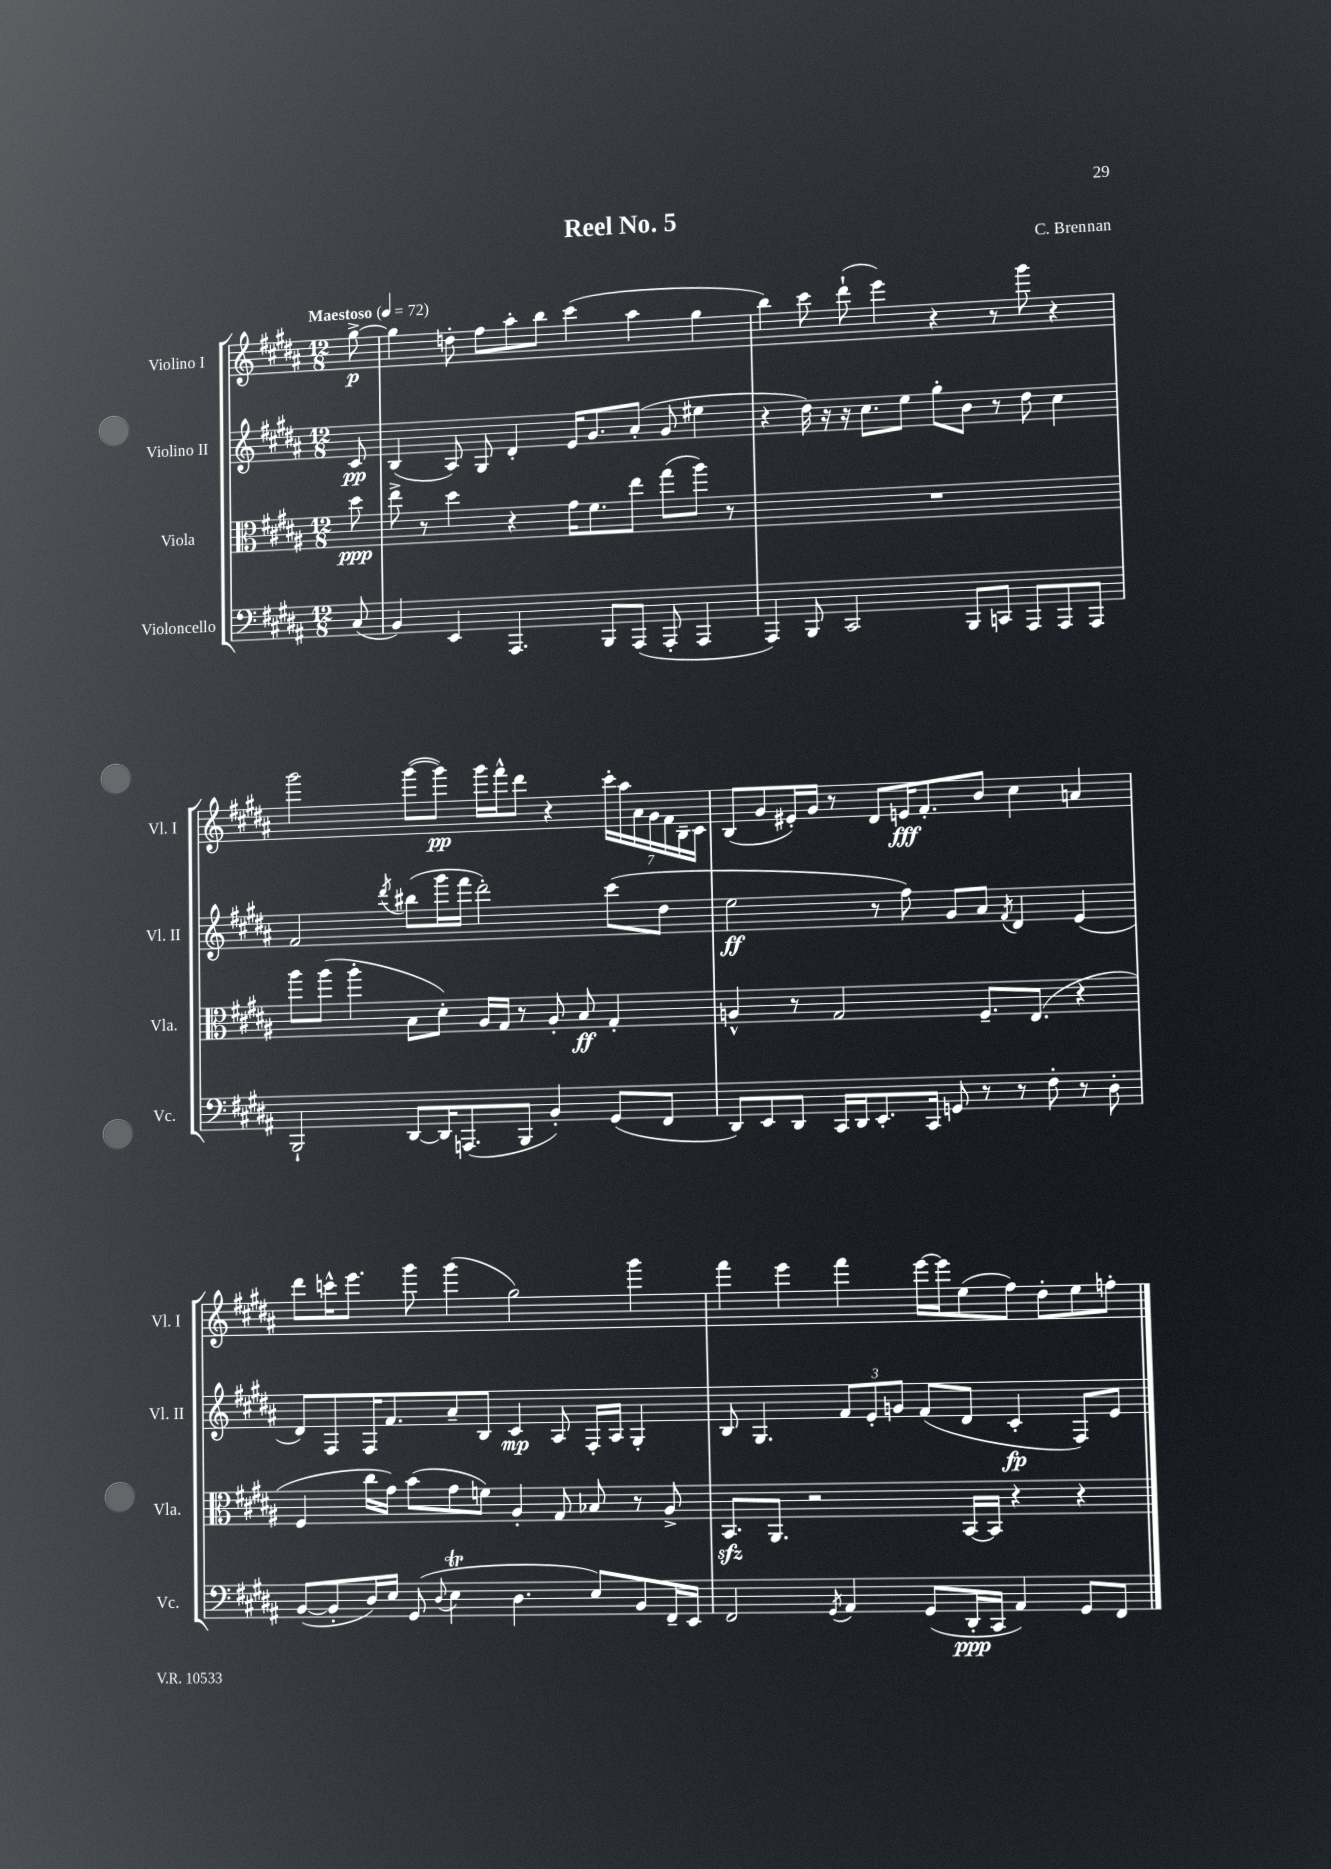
\header { title = "Reel No. 5" composer = "C. Brennan" }
<<
\new StaffGroup <<
\new Staff = "s0" \with { instrumentName = "Violino I" shortInstrumentName = "Vl. I" } {
    \clef treble \key b \major \numericTimeSignature \time 12/8 \partial 8 \tempo "Maestoso" 4 = 72
    gis''8~->\p |
    gis''4 d''8-. fis''8 ais''8-. b''8 cis'''4( ais''4 gis''4 |
    b''4) cis'''8 dis'''8-!( e'''4) r4 r8 gis'''8 r4 |
    gis'''2 gis'''8~( gis'''8\pp) gis'''16 fis'''16-^ dis'''8 r4 \tuplet 7/4 { cis'''16-. ais''16 ais'16 gis'16 fis'16 b16-- cis'16 } |
    b8( gis'8 eis'16-.) gis'16 r8 dis'8 e'16\fff fis'8.-. b'8 cis''4 a'4 |
    dis'''8 c'''16-^ e'''8. gis'''8 gis'''4( gis''2) gis'''4 |
    fis'''4 e'''4 fis'''4 e'''16~ e'''16 e''8( fis''8) dis''8-. e''8 f''8-. \bar "|." |
}
\new Staff = "s1" \with { instrumentName = "Violino II" shortInstrumentName = "Vl. II" } {
    \clef treble \key b \major \numericTimeSignature \time 12/8 \partial 8
    cis'8\pp |
    b4( ais8) gis8 dis'4-. e'16 gis'8. ais'8-.( gis'8 eis''4 |
    r4 dis''16) r16 r16 cis''8. e''8 gis''8-. b'8 r8 dis''8 cis''4 |
    fis'2 \acciaccatura { dis'''8 } bis''8( gis'''16 fis'''16 dis'''2-.) cis'''8( dis''8 |
    e''2\ff r8 fis''8) gis'8 ais'8 \acciaccatura { fis'8 } dis'4 e'4( |
    dis'8) fis8 fis16 fis'8. ais'8-- b8 cis'4\mp ais8 fis16-. ais16 gis4-. |
    b8 gis4. \tuplet 3/2 { fis'8 e'8-. g'8 } fis'8( dis'8 cis'4-.\fp fis8) e'8 \bar "|." |
}
\new Staff = "s2" \with { instrumentName = "Viola" shortInstrumentName = "Vla." } {
    \clef alto \key b \major \numericTimeSignature \time 12/8 \partial 8
    dis''8\ppp |
    e''8-> r8 dis''4 r4 gis'16 fis'8. e''8 gis''8( ais''8) r8 |
    R1. |
    ais''8 ais''8( ais''4-. b8 dis'8-.) ais16 gis16 r8 ais8-. b8\ff gis4-. |
    a4-^ r8 gis2 fis8.-- e8.( r4 |
    fis4 cis''16 gis'16) b'8( gis'8 f'8) ais4-. gis8 bes8 r8 ais8-> |
    b,8.\sfz ais,8. r2 b,16~ b,16 r4 r4 \bar "|." |
}
\new Staff = "s3" \with { instrumentName = "Violoncello" shortInstrumentName = "Vc." } {
    \clef bass \key b \major \numericTimeSignature \time 12/8 \partial 8
    cis8( |
    b,4) e,4 ais,,4. b,,8 ais,,8( ais,,8-. ais,,4 |
    ais,,4) b,,8 cis,2 b,,8 c,8 ais,,8 ais,,8 ais,,8 |
    b,,2-! dis,8~ dis,16 a,,8.( b,,8 b,4-.) gis,8( fis,8 |
    dis,8) e,8 dis,8 cis,16 dis,16 e,8.-. cis,16 g,8 r8 r8 fis8-. r8 dis8-. |
    b,8~( b,8-. dis16) e16 gis,8( \appoggiatura { dis8 } e4\trill dis4. e8) b,8 fis,16-- e,16 |
    fis,2 \acciaccatura { gis,8 } ais,4 gis,8( dis,16-.\ppp cis,16 ais,4) gis,8 fis,8 \bar "|." |
}
>>
>>
\layout { \context { \Score \remove "Bar_number_engraver" } }
